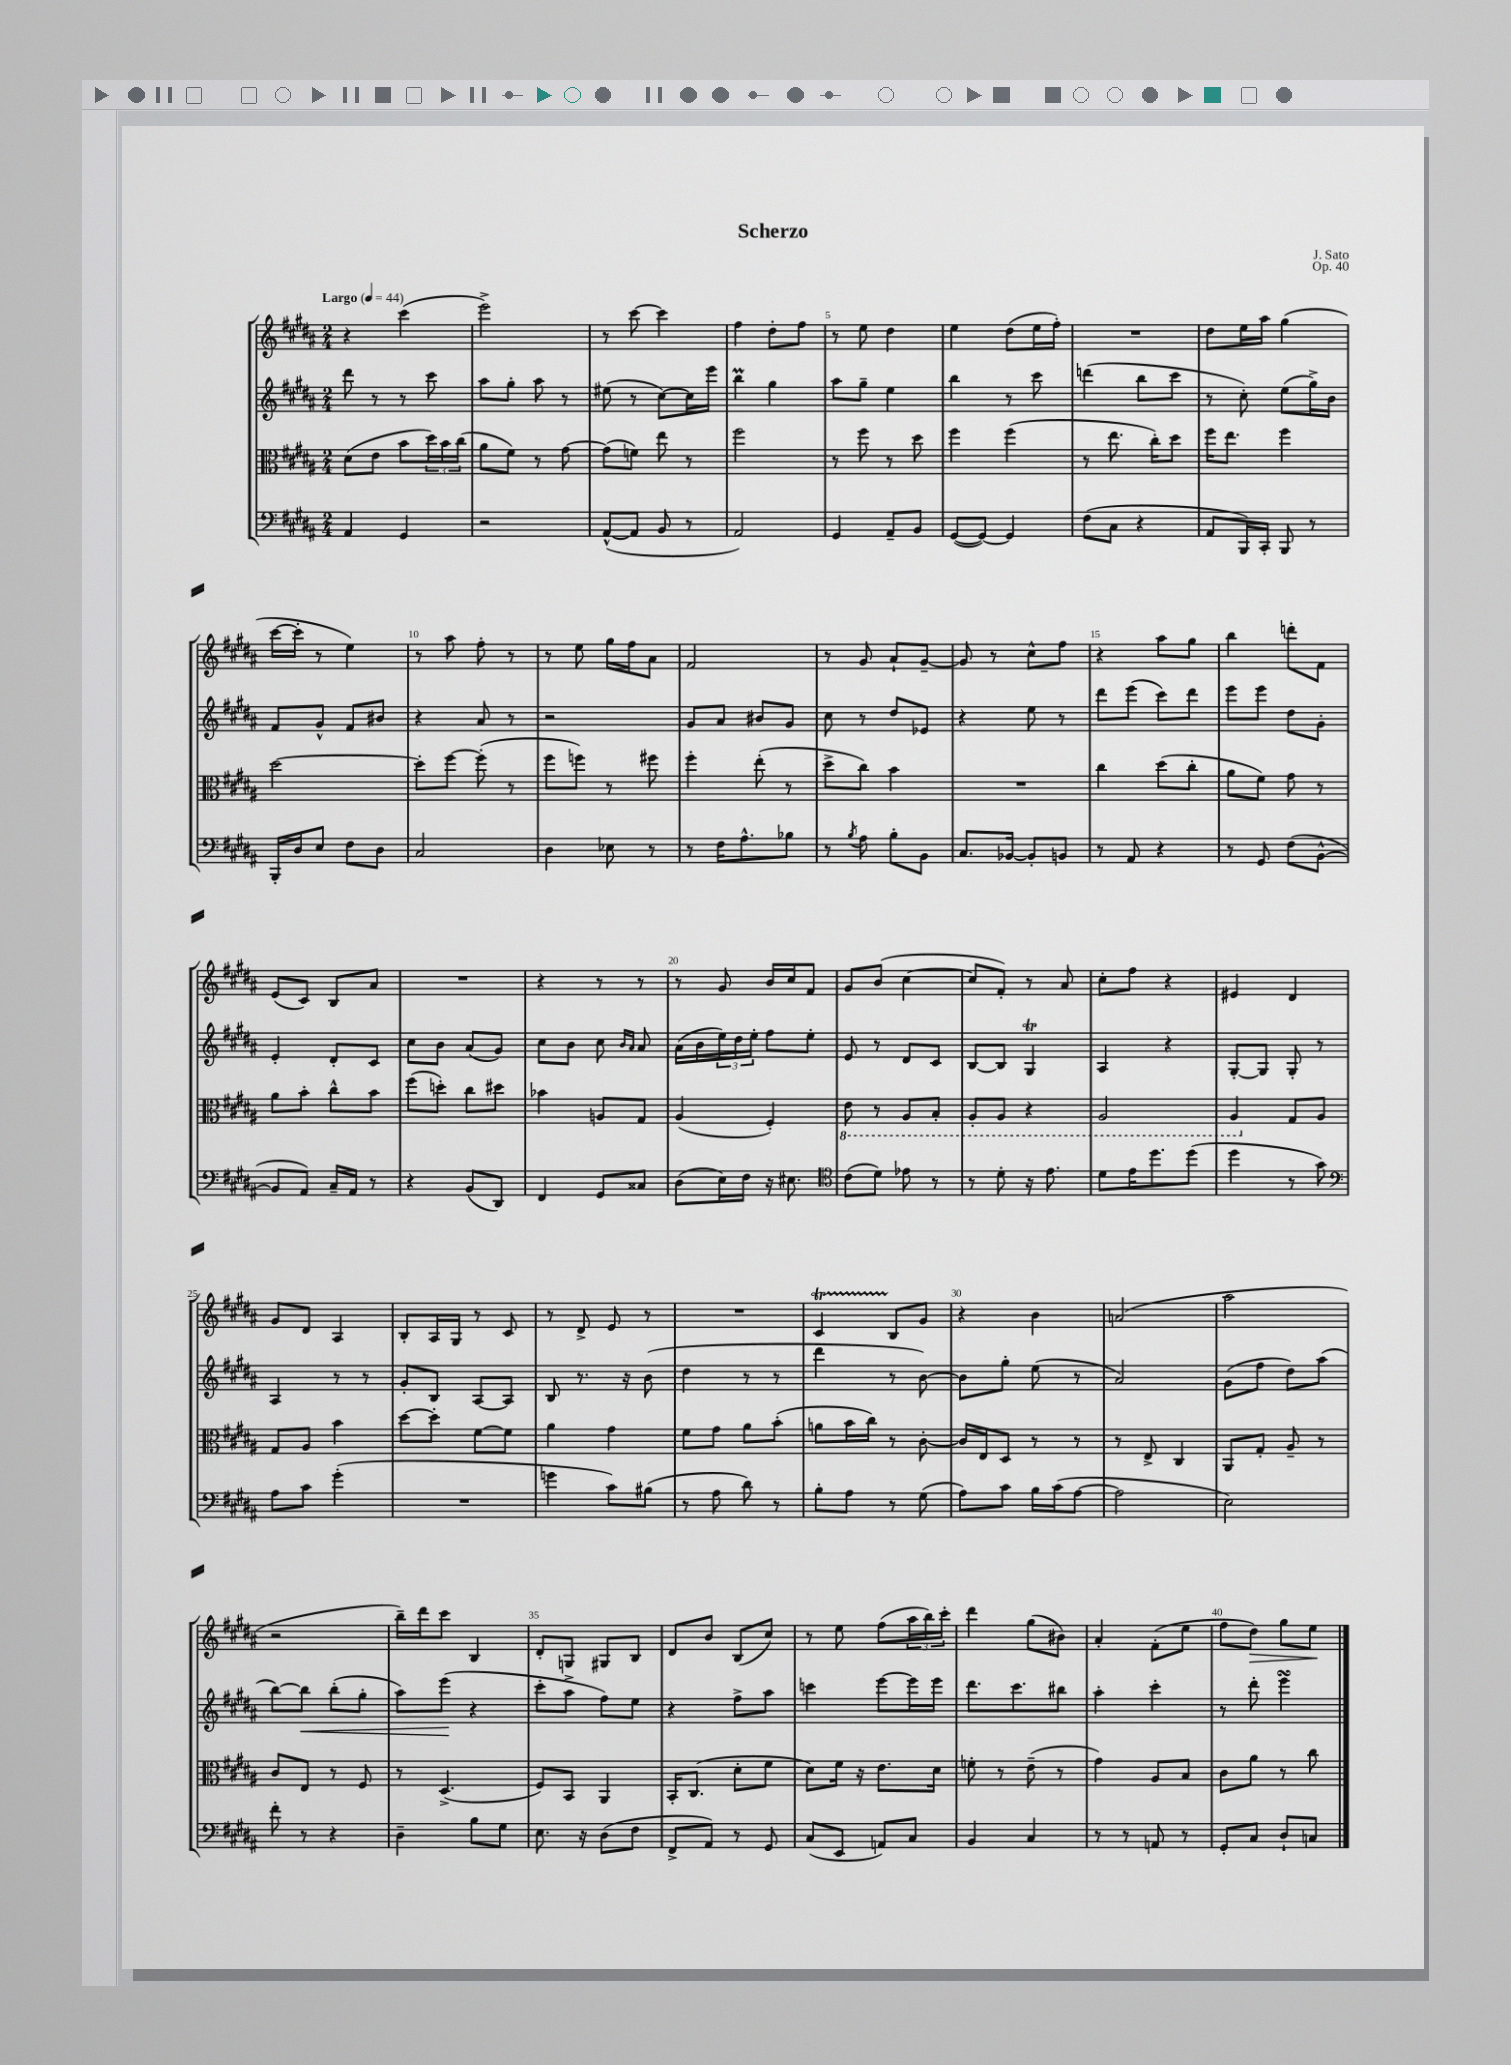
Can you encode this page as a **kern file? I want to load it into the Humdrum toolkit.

**kern	**kern	**kern	**kern
*staff4	*staff3	*staff2	*staff1
*clefF4	*clefC3	*clefG2	*clefG2
*k[f#c#g#d#a#]	*k[f#c#g#d#a#]	*k[f#c#g#d#a#]	*k[f#c#g#d#a#]
*M2/4	*M2/4	*M2/4	*M2/4
*MM44	*MM44	*MM44	*MM44
4AA#/	(8d#\L	8ddd#\	4r
.	8e\J	8r	.
4GG#/	8b\L	8r	(4ccc#\
.	24dd#\L)	8ccc#\	.
.	24b\	.	.
.	(24cc#\JJ	.	.
=	=	=	=
2r	8a#\L	8aa#\L	2eee^\)
.	8f#\J)	8gg#'\J	.
.	8r	8aa#\	.
.	[8g#\	8r	.
=	=	=	=
([8AA#^^/L	(8g#\]L	(8ee#\	8r
8AA#/]J	8f\J)	8r	[8ccc#\
8BB/	8ee\	[8cc#\L)	4ccc#\]
8r	8r	16cc#\]L	.
.	.	16eee\JJ	.
=	=	=	=
2AA#/)	2ff#\	4bb\	4ff#\
.	.	4gg#\	8dd#'\L
.	.	.	8ff#\J
=	=	=	=
4GG#/	8r	8aa#\L	8r
.	8ff#\	8gg#~\J	8ee\
8AA#~/L	8r	4ee\	4dd#\
8BB/J	8dd#\	.	.
=	=	=	=
([8GG#/L	4ff#\	4bb\	4ee\
8GG#/_J)	.	.	.
4GG#/]	(4ff#\	8r	(8dd#\L
.	.	8ccc#\	16ee\L
.	.	.	16ff#'\JJ)
=	=	=	=
(8F#\L	8r	(4ddd\	2r
8C#\J	8.ee\	.	.
4r	.	8bb\L	.
.	16cc#'\LK)	.	.
.	8dd#\J	8ccc#\J	.
=	=	=	=
8AA#/L	16ff#\LK	8r	8dd#\L
.	8.ee\J	.	.
16BBB/L)	.	8cc#'\)	16ee\L
16CC#'/JJ	.	.	16aa#\JJ
8BBB/	4ff#\	(8ee\L	(4gg#\
8r	.	16gg#^\L)	.
.	.	16b\JJ	.
=	=	=	=
16BBB'/LL	[2dd#\	8f#/L	[16ccc#\LL
16D#/J	.	.	16ccc#'\]JJ
8E/J	.	8g#^^/J	8r
8F#\L	.	8f#/L	4ee\)
8D#\J	.	8b#/J	.
=	=	=	=
2C#/	8dd#'\]L	4r	8r
.	[8ff#\J	.	8aa#\
.	(8ff#'\]	8a#/	8ff#'\
.	8r	8r	8r
=	=	=	=
4D#\	8ff#\L	2r	8r
.	8ff\J)	.	8ee\
8E-\	8r	.	16gg#\LL
.	.	.	16ff#\J
8r	8ff#\	.	8a#\J
=	=	=	=
8r	4ff#'\	8g#/L	2f#/
16F#\LK	.	8a#/J	.
8.A#^^\	.	.	.
.	(8ee'\	8b#/L	.
8B-\J	8r	8g#/J	.
=	=	=	=
8r	8dd#^\L	8cc#\	8r
8qB/	.	.	.
8A#\	8cc#\J)	8r	8g#/
8B'\L	4b\	8dd#/L	8a#`/L
8BB\J	.	8e-/J	[8g#~/J
=	=	=	=
8.C#/L	2r	4r	8g#/]
.	.	.	8r
[16BB-/Jk	.	.	.
8BB-'/]L	.	8ee\	8cc#^^\L
8BB/J	.	8r	8ff#\J
=	=	=	=
8r	4cc#\	8ddd#\L	4r
8AA#/	.	(8eee\J	.
4r	(8dd#\L	8ccc#\L)	8aa#\L
.	8cc#'\J	8ddd#\J	8gg#\J
=	=	=	=
8r	8a#\L	8eee\L	4bb\
8GG#/	8f#\J)	8eee\J	.
(8F#\L	8g#\	8dd#\L	8ddd'\L
[8BB^^\J	8r	8g#'\J	8f#\J
=	=	=	=
8BB/]L	8a#\L	4e'/	(8e/L
8AA#/J)	8b'\J	.	8c#/J)
16C#~/LL	8cc#^^\L	8d#'/L	8B/L
16AA#/JJ	.	.	.
8r	8b\J	8c#/J	8a#/J
=	=	=	=
4r	(8ff#\L	8cc#\L	2r
.	8dd'\J)	8b\J	.
(8BB/L	8cc#\L	(8a#/L	.
8DD#/J)	8dd#\J	8g#/J)	.
=	=	=	=
4FF#/	4b-\	8cc#\L	4r
.	.	8b\J	.
8GG#/L	8A/L	8cc#\	8r
.	.	16qqb/LL	.
.	.	16qqa#/JJ	.
8C##/J	8G#/J	8a#/	8r
=	=	=	=
(8D#\L	(4A#/	(16a#\LL	8r
.	.	16b\	.
16E\L)	.	24ee\)	8g#/
.	.	24dd#\	.
16F#\JJ	.	.	.
.	.	24ee'\JJ	.
16r	4F#'/)	8ff#\L	16b/LL
8.E#\	.	.	16cc#/J
.	.	8ee'\J	8f#/J
=	=	=	=
*clefC4	*	*	*
(8c#\L	8E\	8e/	8g#/L
8d#\J)	8r	8r	(8b/J
8e-\	8AA#/L	8d#/L	[4cc#\
8r	8BB'/J	8c#/J	.
=	=	=	=
8r	8AA#'/L	[8B/L	8cc#/]L
8d#'\	8AA#/J	8B/]J	8f#'/J)
16r	4r	4G#/	8r
8.e\	.	.	.
.	.	.	8a#/
=	=	=	=
8d#\L	2AA#/	4A#/	8cc#'\L
16e\K	.	.	8ff#\J
8.dd#\	.	.	.
.	.	4r	4r
(8dd#\J	.	.	.
=	=	=	=
4dd#\	4AA#/	[8G#'/L	4e#/
.	.	8G#/]J	.
8r	8G#/L	8G#'/	4d#/
8g#\)	8A#/J	8r	.
=	=	=	=
*clefF4	*	*	*
8A#\L	8G#/L	4A#/	8g#/L
8c#\J	8A#/J	.	8d#/J
(4g#'\	4b\	8r	4A#/
.	.	8r	.
=	=	=	=
2r	[8dd#\L	8g#'/L	8B'/L
.	8dd#'\]J	8B/J	16A#/L
.	.	.	16G#/JJ
.	[8f#\L	[8A#/L	8r
.	8f#\]J	8A#/]J	8c#/
=	=	=	=
4g\	4a#\	8B/	8r
.	.	8.r	8d#^/
8c#\L)	4g#\	.	8e/
.	.	16r	.
(8B#\J	.	(8b\	8r
=	=	=	=
8r	8f#\L	4dd#\	2r
8A#\	8g#\J	.	.
8d#\)	8a#\L	8r	.
8r	(8b'\J	8r	.
=	=	=	=
8B'\L	8a\L	4ddd#\	4c#/
8A#\J	16b\L	.	.
.	16cc#\JJ)	.	.
8r	8r	8r	8B/L
(8G#\	[8c#'\	[8b\)	8g#/J
=	=	=	=
8A#\L)	16c#/]LL	8b\]L	4r
.	16E/J	.	.
8c#\J	8D#/J	8gg#'\J	.
16B\LL	8r	(8ee\	4b\
(16c#\J	.	.	.
[8A#\J	8r	8r	.
=	=	=	=
2A#\]	8r	2a#/)	(2a/
.	8E^/	.	.
.	4C#/	.	.
=	=	=	=
2E\)	8AA#/L	(8g#\L	2aa#\
.	8G#'/J	8ff#\J	.
.	8A#~/	8dd#\L)	.
.	8r	(8aa#\J	.
=	=	=	=
8f#'\	8c#/L	[8bb\L)	2r
8r	8E/J	8bb\]J	.
4r	8r	(8bb'\L	.
.	8F#/	8gg#'\J	.
=	=	=	=
4D#~\	8r	8aa#\L)	16bb~\LL)
.	.	.	16ddd#\J
.	(4.D#^/	(8eee\J	8ccc#\J
8B\L	.	4r	4B/
8G#\J	.	.	.
=	=	=	=
8.E\	8F#/L)	8ccc#'\L	8d#'/L
.	8BB/J	8aa#^\J	8G/J
16r	.	.	.
(8D#\L	4AA#/	8ff#\L)	8G#/L
8F#\J	.	8ee\J	8B/J
=	=	=	=
8FF#^/L	16BB'/LK	4r	8d#/L
.	(8.C#/J	.	.
8AA#/J)	.	.	8b/J
8r	8d#'\L	8ff#^\L	(8B/L
8GG#/	8f#\J	8aa#\J	8cc#/J)
=	=	=	=
(8C#/L	8d#\L)	4ccc\	8r
8EE/J	16f#\Jk	.	8ee\
.	16r	.	.
8AA/L)	8.e\L	[8eee\L	(8ff#\L
8C#/J	.	16eee\]L	24aa#\L
.	.	.	24bb\)
.	16d#\Jk	16eee\JJ	.
.	.	.	24ccc#'\JJ
=	=	=	=
4BB/	8f'\	8.ddd#\L	4ddd#\
.	8r	.	.
.	.	8.ccc#\	.
4C#/	(8e~\	.	(8gg#\L
.	8r	8bb#\J	8b#\J)
=	=	=	=
8r	4g#\)	4aa#'\	4a#'/
8r	.	.	.
8AA/	8A#/L	4ccc#'\	(8f#'\L
8r	8B/J	.	8ee\J
=	=	=	=
8GG#'/L	8c#\L	8r	8ff#\L
8C#/J	8a#\J	8ddd#'\	8dd#\J)
8D#`/L	8r	4eee\	8gg#\L
8C/J	8cc#\	.	8ee\J
==	==	==	==
*-	*-	*-	*-
